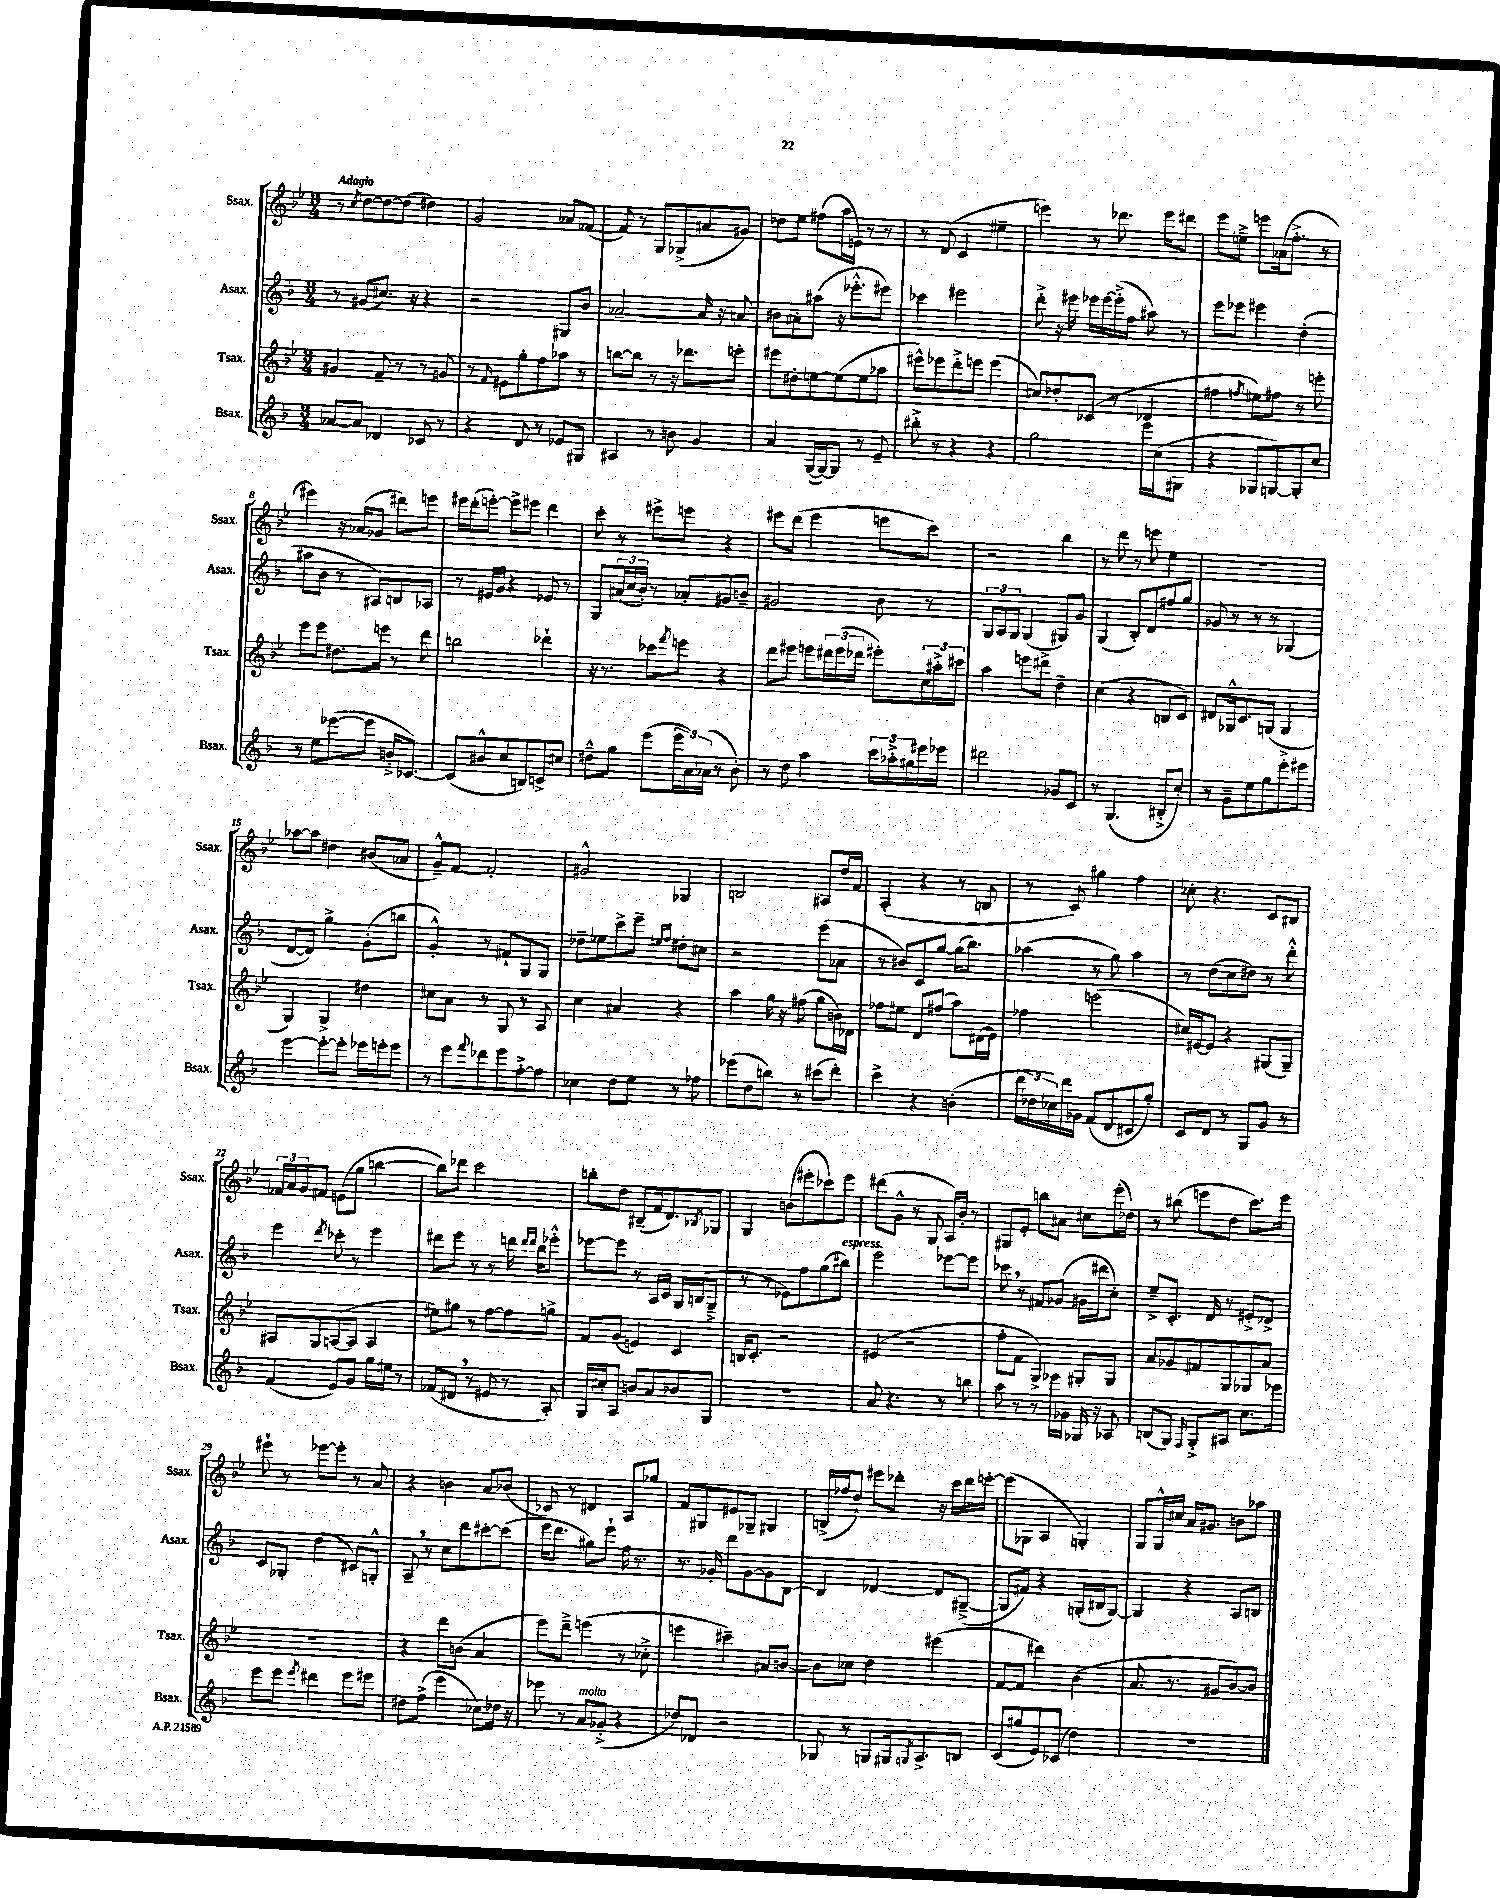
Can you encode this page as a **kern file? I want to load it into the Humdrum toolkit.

**kern	**kern	**kern	**kern
*staff4	*staff3	*staff2	*staff1
*clefG2	*clefG2	*clefG2	*clefG2
*k[b-]	*k[b-e-]	*k[b-]	*k[b-e-]
*M3/4	*M3/4	*M3/4	*M3/4
[8a-/L	4g#/	8r	8r
.	.	.	8qcc/
8a-/]J	.	(8g#/L	[8dd\L
4d-/	8f~/	8.cc#/J)	8dd\_
.	8r	.	(8dd\]J
.	.	16r	.
8c-/	8r	4r	4dd#\)
8r	8g/	.	.
=	=	=	=
4r	8r	2r	2g/
.	16qqf/	.	.
.	8e#\L	.	.
8d/	8gg'\	.	.
8r	8ff\	.	.
8e-/L	8aa-\J	8G#/L	8a-/L
8G#/J	8r	8b-/J	([8f-/J
=	=	=	=
4A#/	[8bb\L	[2a-~/	8f-/])
.	8bb\]J	.	8r
8r	8r	.	8G/L
8b\	16r	.	(8G-^/
.	8.ddd-\L	.	.
4g/	.	16a-/]	8a#/
.	.	16r	.
.	8eee'\J	8a/	8g#/J)
=	=	=	=
4a/	8eee#\L	8b#\L	8dd-\L
.	8dd#'\	8a#'\	8ee-\J
([16G/LL	[8ee\	(8aa#\J	(8ff#\L
16G/_J)	.	.	.
8G/]J	(8ee\]	16r	16aa\L
.	.	8.eee-'^^\L	16e\JJ)
8r	8ee\	.	8r
8e~/	8aa-\J	8eee#\J)	8r
=	=	=	=
8bb#'^\	8eee#^^\L)	4ccc-\	8r
8r	8eee-\	.	(8d/
4r	8ddd'^\	2eee#\	4c/
.	8eee\J	.	.
4r	(4eee\	.	4ee#~\
=	=	=	=
2gg\	8cc#/L)	8ddd'^\	4eee\)
.	8dd-'/	16r	.
.	.	16eee#\	.
.	(8c-/J	16eee-\LL	8r
.	.	[16eee-\	.
.	8r	(16eee-'^\]	8.ddd-\
.	.	16ff\JJ	.
16eee\LL	4d-/	8aa#\)	.
(16cc\J	.	.	16eee\LK
8G#\J	.	8r	8ddd#\J
=	=	=	=
4r	4ff#\	8eee\L	8eee-\L
.	.	8eee-\J	8ee~^\J
.	8qff/	.	.
8G-/L	8ee#\L)	4eee#\	8eee\L
[8G/)	8ff#\J	.	(16a-\k
.	.	.	8.ff'^\J
8G'/]	8r	(4dd'\	.
8cc/J	8eee'\	.	8r
=	=	=	=
8r	8eee-\L	8aa#\L	4eee#\)
8ee\L	8eee-\J	8b-\J	.
([8eee-\	8.dd#\L	8r	16r
.	.	.	(16a-/LK
8eee-\]J	.	8A#/L)	8g-/J
.	16eee\Jk	.	.
16b'^/LK	8r	8B/	8ddd#\L)
[8.c-/J)	.	.	.
.	8ddd\	8A-/J	8eee\J
=	=	=	=
(8c-/]L	2bb\	8r	16eee#\LL
.	.	.	(16ddd'\J
8b#^^/	.	16e#/LL	[8eee'\J)
.	.	16g/JJ	.
8cc/	.	4r	8eee^\]L
8B/)	.	.	8eee#\J
8c^/	4ddd-`\	8e-/	4ddd\
8cc#/J	.	8r	.
=	=	=	=
8dd#~^^\L	16r	8G/L	8ccc'\
.	8.r	.	.
8gg\J	.	(24a#/L	8r
.	.	24cc/	.
.	.	24b-'/JJ)	.
(8eee\L	8ccc-\L	8r	8eee#^\L
.	8qfff/	.	.
24eee\L	8eee\J	8a-'/L	8eee\J
24a\)	.	.	.
(24a-\JJ	.	.	.
8r	4r	8g#/	4r
8b-'\)	.	8b~/J	.
=	=	=	=
8r	8ddd\L	2g#/	8eee#\L
8dd\	8eee#\J	.	(8ddd\J
4aa\	8eee\L	.	4eee#\
.	24ddd#\L	.	.
.	(24eee\	.	.
.	24ddd-\JJ	.	.
24ccc\LL	8eee#'\L)	8b-\	8eee\L
24aa-'^\	.	.	.
24gg#\	.	.	.
16eee#\	24cc\L	8r	8ccc\J)
.	24aa#'^\	.	.
16eee-\JJ	.	.	.
.	24ccc#\JJ	.	.
=	=	=	=
2ddd#\	4aa\	12G/L	2r
.	.	12A/	.
.	.	12G/J	.
.	8eee\L	(4G/	.
.	8ddd#^\J	.	.
8g-/L	4dd~\	8G#/L)	4bb-\
8c/J	.	8g/J	.
=	=	=	=
8r	(4cc\	(4G/	8r
(4.G/	.	.	8ddd\
.	4r	8B-'/L)	8r
.	.	8d/	8eee\
8B#'^/L	8B/L	8ff#/	4ee-\
8cc'/J)	8c/J)	8gg/J	.
=	=	=	=
8r	8d#/L	8g-/	2.r
8g~\L	16G-^^/k	8r	.
.	8.c/	.	.
8ee\	.	8r	.
8gg\	(8G/J	8r	.
8eee'^\	4G/	(4G-/	.
8eee#\J	.	.	.
=	=	=	=
[4eee\	4G/)	[8d/L	[8aa-\L
.	.	8d/]J)	8aa-\]J
8eee'\_L	4G^/	4gg^\	4dd#\
8eee'\]J	.	.	.
16eee-\LL	4dd#\	(8g'\L	(8b#/L
16eee'\J	.	.	.
8eee\J	.	8bb\J	8a-/J
=	=	=	=
8r	8cc#\L	4g'^^/)	8g~^^/L)
8eee\L	8a\J	.	[8f/J
8qqfff/	.	.	.
8ddd-\	8r	8r	2f'/]
8eee\	8G/	8f#`/L	.
[8ff'^\	8r	8G/	.
8ff\]J	8A/	8G/J	.
=	=	=	=
4cc-\	4cc\	8dd-~\L	2g#^^/
.	.	8ee-\	.
8dd\L	4a#/	8ccc^\	.
8ee\J	.	8eee~\J	.
.	.	16qqee/LL	.
.	.	16qqff/JJ	.
8r	4r	8dd#'\L	4G-/
8ff-\	.	8cc#\J	.
=	=	=	=
(8eee-\L	4aa\	2r	2B/
8dd\	.	.	.
8bb\J)	16gg\	.	.
.	16r	.	.
8r	(8ff#\	.	.
(8ccc#\L	8gg\L	(8eee\L	8A#/L
8ddd'\J)	16b\L)	8a-\J	16dd/L
.	16d-\JJ	.	16f/JJ
=	=	=	=
4ccc^\	8ff-\L	8r	(4A'/
.	8ee#\J	8b#/L)	.
4r	8d/L	8c/	4r
.	(8ff#/J	[8gg/J	.
(4b'\	8aa\L)	(16gg\]LK	8r
.	.	8.bb-\J)	.
.	(16d#\L	.	8B/
.	16e-\JJ)	.	.
=	=	=	=
24ddd\LL	4ff-\	(4aa-\	8r
24dd-\	.	.	.
24cc-\)	.	.	.
16ddd\	.	.	8c/)
16g-\JJ	.	.	.
(8f/L	(2eee\	8r	4gg#\
8d/	.	8gg\)	.
8c#/	.	4aa-\	4ff\
8gg'/J)	.	.	.
=	=	=	=
8c/L	16cc#/LL)	8r	8cc-'\
.	[16e#/J	.	.
8d/J	8e#/]J	(8dd\L	4.r
8r	4r	8cc\	.
8G/L	.	8dd#\J)	.
8g/J	(8G#/L	8r	8c/L
8r	8G#~/J)	8ddd'^^\	8B#/J
=	=	=	=
(4f/	8A#/L	4eee\	24f-/LL
.	.	.	24a/
.	.	.	24g/J
.	8G/	.	8f#/J
.	.	8qddd/	.
8e/L)	([8A/	8ccc-'\	(8e\L
8g/J	8A/]J	8r	8gg\J
16gg\LL	4A/	4eee\	[4bb\
16ee#\JJ	.	.	.
8r	.	.	.
=	=	=	=
(8f-/L	8ee#\L)	8ddd#\L	8bb\]L)
8d#/J	8gg#\J	8eee\J	8ddd-\J
8r	8r	8r	2ccc\
8e#/	[8ff\L	8r	.
8r	8ff\]	16ddd\	.
.	.	16qqddd/LL	.
.	.	16qqddd/JJ	.
.	.	16bb-\LK	.
8A'/)	8gg^\J	8eee-'^^\J	.
=	=	=	=
16G/LL	8f/L	[8eee-\L	8bb'\L
16cc#'/J	.	.	.
8A/J	(8g/J	8eee-\]J	8dd\J
8b/L	4e/)	8r	(8B#~/L
8a/	.	16A/LL	16f/k
.	.	16c/JJ	8.d/)
8b-/	4c/	16G/LL	.
.	.	(16B/J	.
.	.	.	8qB-/
8G/J	.	8G~^/J	8G-/J
=	=	=	=
2.r	16B/LK	8r	4G/
.	8.c'/J	.	.
.	.	8r	.
.	2r	8e-\L)	(8b\L
.	.	8ff\	8eee#'\
.	.	(8gg\	8ccc-\)
.	.	8bb#\J)	8eee#\J
=	=	=	=
8a/	(4e#/	2eee\	(8ddd#\L
4.r	.	.	8g^^\J
.	2r	.	8r
.	.	.	8G/
8r	.	[8eee-\L	16A/LL)
.	.	.	16b-'/JJ
8bb\	.	8eee-\]J	8r
=	=	=	=
8aa\	8ff'\L	8ccc-\	8G#/L
8r	8f\J	8r	8e-'/J
8r	4G^/)	8f#/L	8bb\L
16eee-\LL	.	(8g-/J	8a#\J
16g-\JJ	.	.	.
16G-/	8G#'/L	16g#\LL	8cc#\L
16r	.	16ddd#\J	.
8A-/	8G#/J	8cc'\J)	(16eee-'\L
.	.	.	16dd-\JJ)
=	=	=	=
(8B/L	8a/L	8ee~^/L	8r
8G/J)	8g-/	8.c'/J	(8bb#\
16qqF/	.	.	.
8G'^/L	8f#/	.	8eee\L
.	.	16d/	.
8A#/J	8G/	8r	8dd\J
8.cc\L	8G-/	8e#'^/L	8.ccc\L)
.	8a/J	8d-^/J	.
16eee-\Jk	.	.	16eee\Jk
=	=	=	=
8eee\L	2.r	8c/L	8eee#`\
8eee\J	.	8G-'/J	8r
8qeee/	.	.	.
4ddd#\	.	(4dd\	[8eee-\L
.	.	.	8eee-'\]J
8eee\L	.	8c#/L)	8r
8eee#\J	.	8G'^^/J	8a/
=	=	=	=
8dd#\L	4r	8A~/	4r
(8ff^\J	.	8r	.
4eee\	8ddd\L	8cc\L	4b\
.	(8b\J	8ddd\	.
8cc-\L)	4a/	[8ccc#'\	8a/L
16dd-\Jk	.	(8ccc#\]J	(8b-/J
16r	.	.	.
=	=	=	=
8eee-\	8eee-\L)	16eee\LK	8c-/)
.	.	8.ddd\J	.
8r	8ddd~^\J	.	8r
8a/L	(4eee\	8gg#\L)	4d#/
(8g-'^/J	.	8eee`\J	.
4r	8r	16ff\	8A/L
.	.	8.r	.
.	8cc-'^\	.	8gg-/J
=	=	=	=
8dd-/L)	4eee\	8.r	8f/L
8d-/J	.	.	8G#/
.	.	16g-'/	.
2r	4ccc#~\)	8ddd\L	8e#/
.	.	[8g-\	8G-~/J
.	8a#/L	8g-\]	4G#/
.	[8b/J	[8B-\J	.
=	=	=	=
8G-/	8b\]L	4B-/]	(16B^/LL
.	.	.	16ff-/J
8r	8cc-\J	.	8dd`/J)
8G/L	4dd\	[4d-/	8eee#\L
16G#/k	.	.	8ddd-'\J
8qG/	.	.	.
8.A^/	.	.	.
.	(4eee#\	8d-/]L	16r
.	.	.	16ccc\LL
8B/J	.	([8G#~^/J	16ddd-\
.	.	.	[16eee'\JJ
=	=	=	=
(8c/L	[8f/L	8G#/]L	(8eee\]L
8gg#/	8f/]J	8f#/J)	8G-\J
8e/)	4ddd#\)	4r	4A/
(8c-/J	.	.	.
4dd\)	(4b-\	(16G'/LL	4G'/)
.	.	16B#/J	.
.	.	[8G/J)	.
=	=	=	=
2.r	8.a/	4G/]	8G/L
.	.	.	16G^^/L
.	8.r	.	16cc#/JJ
.	.	4r	16a/LK
.	.	.	8.g#/J
.	8g#/L	.	.
.	[8b-/)	8A/L	8b\L
.	8b-/]J	8B/J	8aa-\J
==	==	==	==
*-	*-	*-	*-
